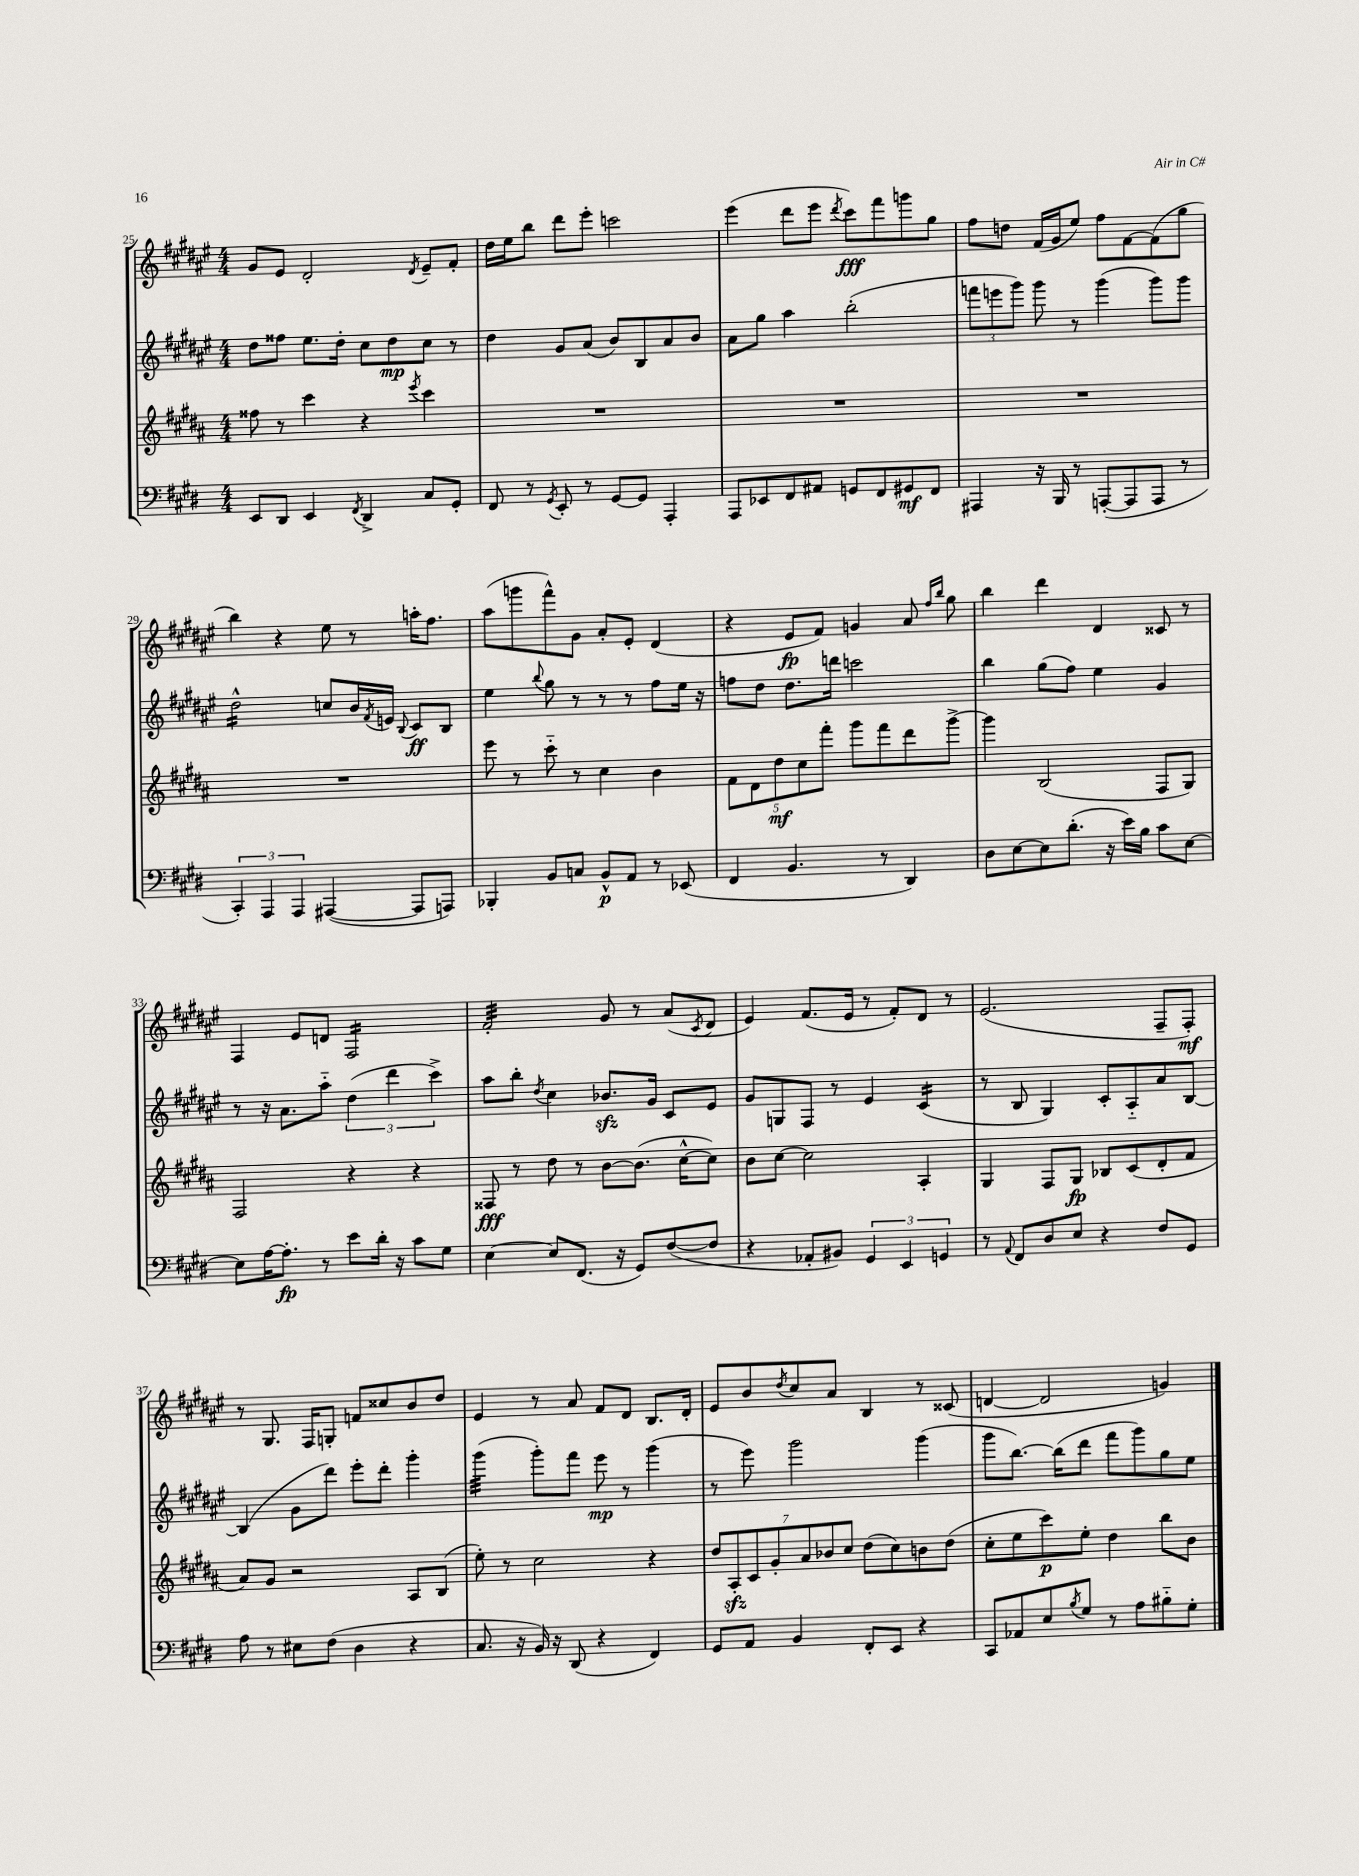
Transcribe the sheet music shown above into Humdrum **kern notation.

**kern	**kern	**kern	**kern
*staff4	*staff3	*staff2	*staff1
*clefF4	*clefG2	*clefG2	*clefG2
*k[f#c#g#d#]	*k[f#c#g#d#a#]	*k[f#c#g#d#a#e#]	*k[f#c#g#d#a#e#]
*M4/4	*M4/4	*M4/4	*M4/4
8EE	8ff##	8dd#	8g#
8DD#	8r	8ff##	8e#
4EE	4ccc#	8.ee#	2d#'
.	.	16dd#'	.
8qFF#	.	.	.
4DD#^	4r	8cc#	.
.	.	8dd#	.
.	8qeee	.	8qd#
8C#	4ccc#	8cc#	8e#~
8GG#'	.	8r	8f#'
=	=	=	=
8FF#	1r	4dd#	16dd#
.	.	.	16ee#
8r	.	.	8bb
8qGG#	.	.	.
8EE'	.	8g#	8ddd#
8r	.	(8a#	8eee#'
[8GG#	.	8b)	2ccc
8GG#]	.	8B	.
4AAA'	.	8a#	.
.	.	8b	.
=	=	=	=
8AAA	1r	8a#	(4eee#
8EE-	.	8gg#	.
8FF#	.	4aa#	8ddd#
8AA#	.	.	8eee#
.	.	.	8qddd#
8GG	.	(2bb'	8ccc#)
8FF#	.	.	8fff#
8GG#	.	.	8ggg
8FF#	.	.	8gg#
=	=	=	=
4AAA#	1r	12fff	8ff#
.	.	12eee	.
.	.	.	8dd
.	.	12ggg#)	.
16r	.	8ggg#	(16f#
16BBB	.	.	16g#
8r	.	8r	8ee#)
([8AAA'	.	(4ggg#	8ff#
8AAA]	.	.	[8f#
8AAA	.	8ggg#)	(8f#]
8r	.	8ggg#	8gg#
=	=	=	=
6CC#')	1r	2dd#^^	4bb)
6AAA	.	.	.
.	.	.	4r
6AAA	.	.	.
([4AAA#	.	8cc	8ee#
.	.	16b	8r
.	.	8qf#	.
.	.	16e	.
.	.	8qqB	.
8AAA#]	.	8c#	16aa'
.	.	.	8.ff#
8AAA)	.	8B	.
=	=	=	=
4BBB-'	8eee	4ee#	(8aa#
.	8r	.	8ggg
.	.	8qqbb	.
8BB	8ccc#'~	8gg#	8fff#^^)
8C	8r	8r	8g#
8BB^^	4cc#	8r	8a#'
8AA	.	8r	8e#'
8r	4b	8ff#	(4d#
(8EE-	.	16ee#	.
.	.	16r	.
=	=	=	=
4FF#	10f#	8ff	4r
.	10d#	.	.
.	.	8dd#	.
.	10dd#	.	.
4.BB	.	8.dd#	8e#
.	10cc#	.	.
.	.	.	8f#)
.	10fff#'	.	.
.	.	16ddd	.
.	8ggg#	2ccc	4g
8r	8fff#	.	.
4DD#)	8ddd#	.	8a#
.	.	.	16qqff#
.	.	.	16qqbb
.	[8ggg#^	.	8gg#
=	=	=	=
8D#	4ggg#]	4bb	4bb
[8E	.	.	.
8E]	(2B	(8gg#	4ddd#
(8.d#'	.	8ff#)	.
.	.	4ee#	4d#
16r	.	.	.
16e)	.	.	.
16B	.	.	.
8c#	8F#	4g#	8c##
[8E	8G#)	.	8r
=	=	=	=
8E]	2F#	8r	4F#
[16A	.	16r	.
8.A']	.	8.a#	.
.	.	.	8e#
8r	.	8aa#'~	8d
8e	4r	(6dd#	2F#
16d#'	.	.	.
.	.	6ddd#	.
16r	.	.	.
8c#	4r	.	.
.	.	6ccc#^)	.
8G#	.	.	.
=	=	=	=
[4E	8F##	8aa#	2f#'
.	8r	8bb'	.
.	.	8qdd#	.
8E]	8dd#	4cc#	.
(8.FF#	8r	.	.
.	[8b	8.b-	8g#
16r	.	.	.
8GG#)	(8.b]	.	8r
.	.	16g#	.
([8F#	.	8c#	(8a#
.	[16cc#^^	.	.
.	.	.	8qc#
8F#]	8cc#])	8e#	8d#
=	=	=	=
4r	8b	8g#	4e#)
.	[8cc#	8G	.
8AA-'	2cc#]	8F#	(8.f#
8BB#)	.	8r	.
.	.	.	16e#
6GG#	.	4e#	8r
.	.	.	8f#')
6EE	.	.	.
.	4A#'	(4c#	8d#
6GG	.	.	.
.	.	.	8r
=	=	=	=
8r	4G#	8r	(2.e#
8qqAA	.	.	.
8FF#	.	8B	.
8D#	8F#	4G#)	.
8E	8G#	.	.
4r	8B-	8c#'	.
.	(8c#	8A#'~	.
8F#	8d#'	8a#	8F#~
8GG#	8f#	[8B	8F#')
=	=	=	=
8A	8a#)	(4B]	8r
8r	8g#	.	8.G#
8E#	2r	8g#	.
.	.	.	16F#
(8F#	.	8ddd#)	8G'
4D#	.	8eee#'	8f
.	.	8ddd#'	8cc##
4r	8A#	4ggg#'	8b
.	(8B	.	8dd#
=	=	=	=
8.C#	8ee')	(4ggg#	4e#
.	8r	.	.
16r	.	.	.
16BB)	2cc#	8ggg#')	8r
16r	.	.	.
(8DD#	.	8fff#	8a#
4r	.	8eee#	8f#
.	.	8r	8d#
4FF#)	4r	(4ggg#	8.B
.	.	.	16d#'
=	=	=	=
8GG#	14dd#	8r	8e#
.	14A#'	.	.
8AA	.	8eee#)	8b
.	14c#	.	.
.	14g#'	.	.
.	.	.	8qdd#
4BB	.	2ggg#	8cc#
.	14a#	.	.
.	14b-	.	.
.	.	.	8a#
.	14cc#	.	.
8FF#'	(8dd#	.	4B
8EE	8cc#)	.	.
4r	8b	(4ggg#	8r
.	(8dd#	.	(8c##
=	=	=	=
8CC#	8cc#'	8ggg#	[4d
8AA-	8ee	[8.bb)	.
8E	8ccc#)	.	2d]
.	.	(16bb]	.
8qB	.	.	.
8G#	8ee'	8ddd#	.
8r	4dd#	8fff#	.
8A	.	8ggg#)	.
8B#'~	8bb	8gg#	4g)
8G#'	8b	8ee#	.
==	==	==	==
*-	*-	*-	*-
